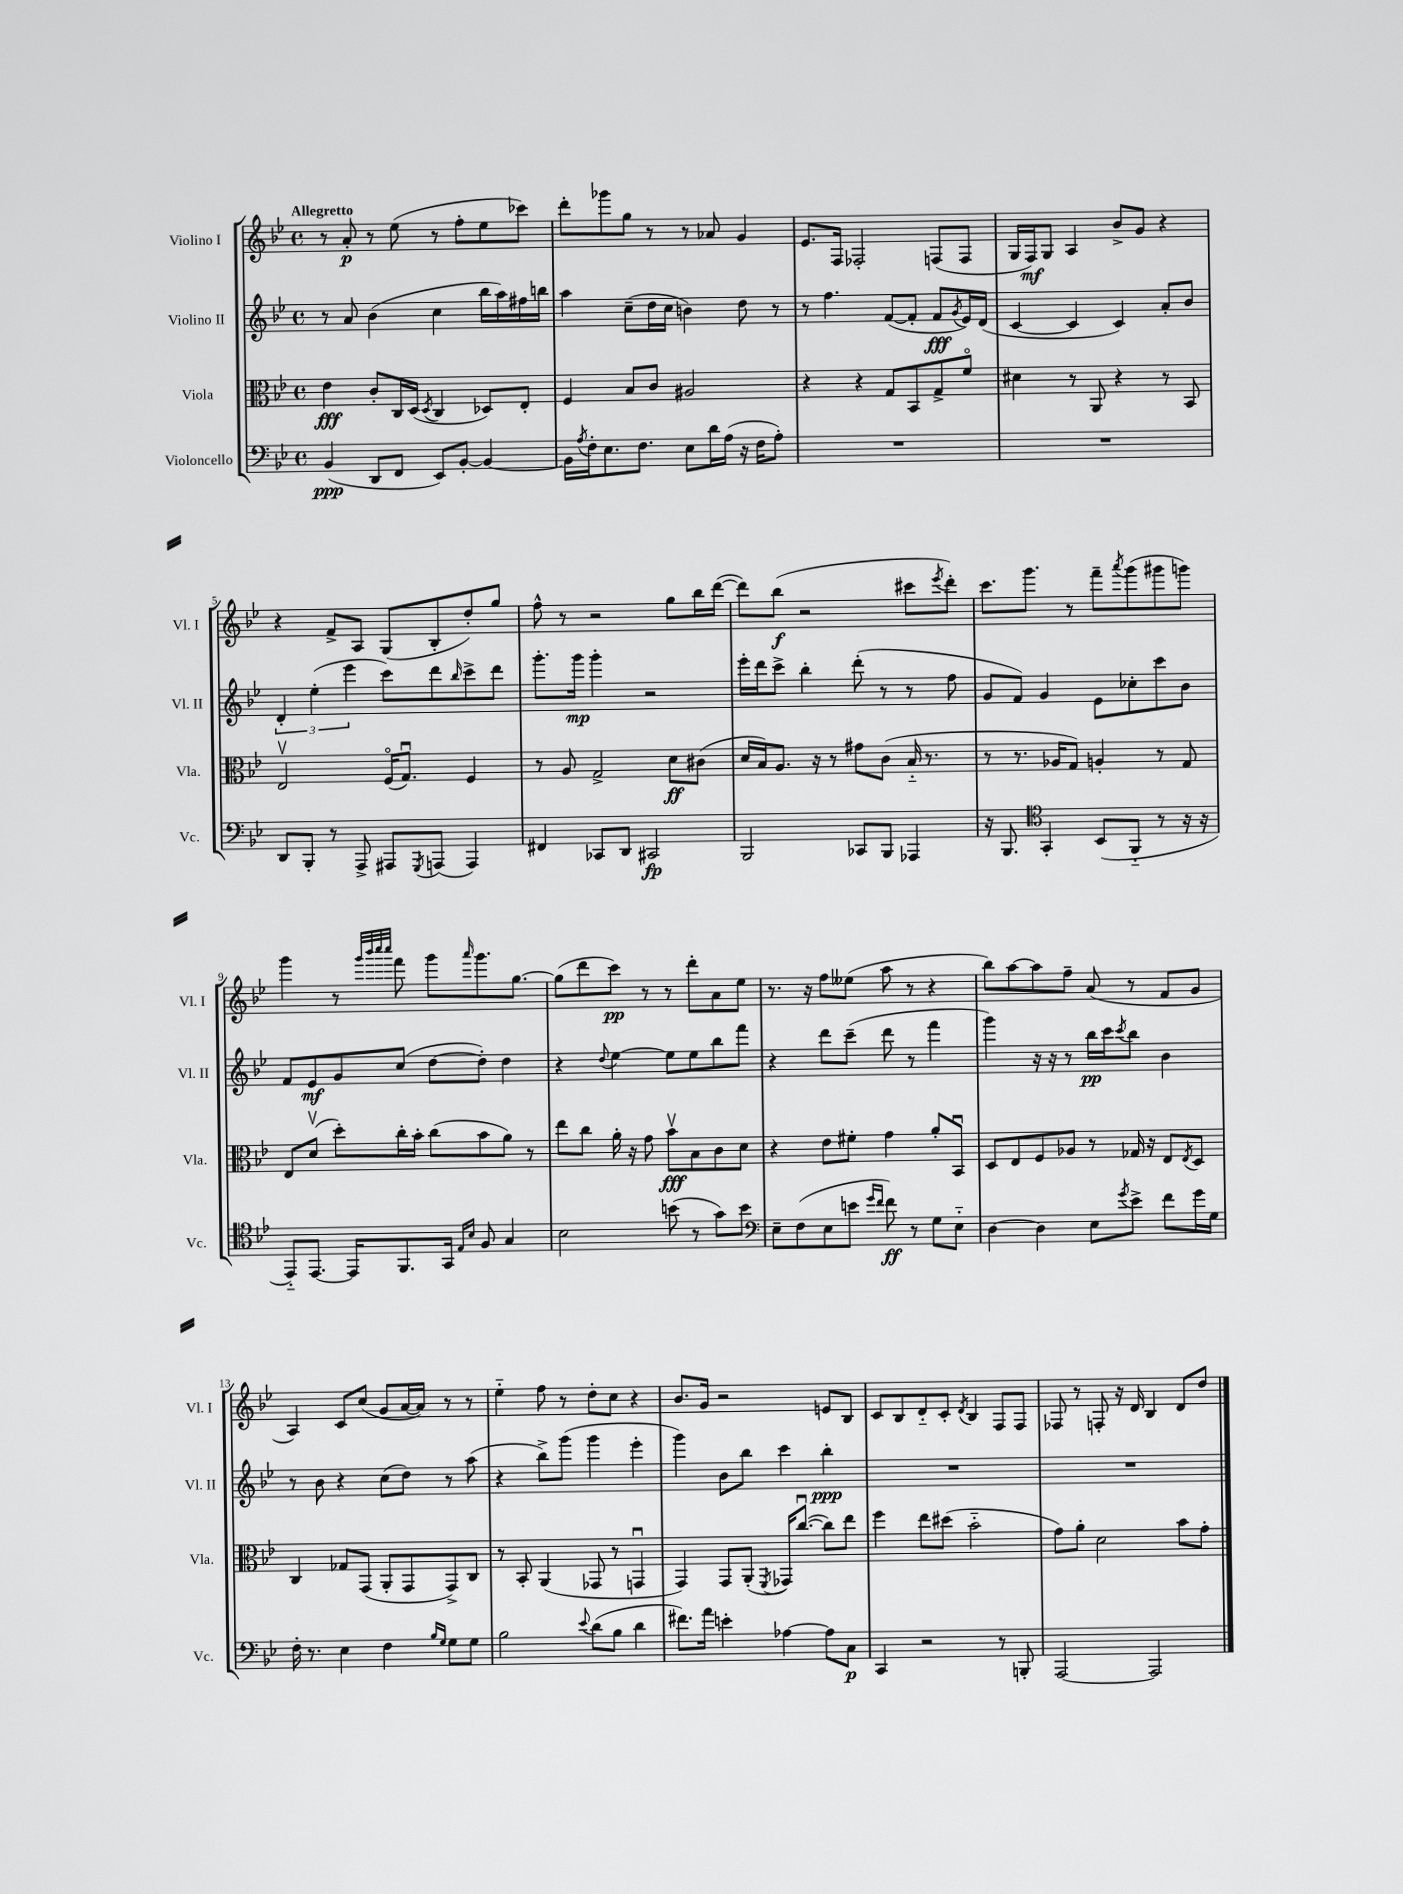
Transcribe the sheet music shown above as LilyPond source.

<<
\new StaffGroup <<
\new Staff = "s0" \with { instrumentName = "Violino I" shortInstrumentName = "Vl. I" } {
    \clef treble \key bes \major \defaultTimeSignature \time 4/4 \tempo "Allegretto"
    r8 a'8-.\p r8 ees''8( r8 f''8-. ees''8 ces'''8) |
    d'''8-. ges'''8 g''8 r8 r8 aes'8 g'4 |
    ees'8. f16 fes2-. f8( f8 |
    g16 f16\mf) g8 a4 bes'8-> g'8 r4 |
    r4 f'8-> a8 g8( bes8-. d''8-.) g''8 |
    f''8-^ r8 r2 g''8 bes''16 d'''16~( |
    d'''8) bes''8\f( r2 cis'''8 \acciaccatura { ees'''8 } d'''8-.) |
    c'''8. g'''8. r8 f'''8-- \acciaccatura { a'''8 } g'''8( gis'''8 g'''8) |
    g'''4 r8 \grace { g'''32 bes'''32 c''''32 c''''32 } f'''8 g'''8 \grace { a'''16 } g'''8. g''8.~ |
    g''8( d'''8 c'''8\pp) r8 r8 d'''8-. a'8 ees''8 |
    r8. r16 f''8 eeses''8( a''8 r8 r4 |
    bes''8) a''8~ a''8 f''8-- a'8( r8 f'8 g'8 |
    a4) c'8 c''8( g'8 a'16~ a'16) r8 r8 |
    ees''4-_ f''8 r8 d''8-. c''8 r4 |
    bes'8. g'16 r2 e'8 bes8 |
    c'8 bes8 d'8-_ c'8-. \acciaccatura { d'8 } bes4 f8 f8 |
    fes8 r8 f8-. r16 d'16 bes4 d'8 d''8 \bar "|." |
}
\new Staff = "s1" \with { instrumentName = "Violino II" shortInstrumentName = "Vl. II" } {
    \clef treble \key bes \major \defaultTimeSignature \time 4/4
    r8 a'8 bes'4( c''4 bes''16 a''16) fis''16 b''16 |
    a''4 c''8--( d''16 c''16 b'4) d''8 r8 |
    r8 f''4. f'8~( f'8-. f'8\fff \acciaccatura { g'8 } ees'16) d'16( |
    c'4~ c'4 c'4) a'8-. bes'8 |
    \tuplet 3/2 { d'4-. ees''4-.( ees'''4 } c'''8) d'''8 \grace { bes''16 } c'''8-> d'''8 |
    g'''8.-. g'''16\mp g'''4-. r2 |
    ees'''16-. d'''16 c'''8-> bes''4-. d'''8-.( r8 r8 f''8 |
    g'8 f'8) g'4 ees'8 ces''8-. c'''8 bes'8 |
    f'8 ees'8\mf g'8 c''8( d''8~ d''8-.) d''4 |
    r4 \appoggiatura { d''8 } ees''4~ ees''8 ees''8 bes''8 f'''8 |
    r4 d'''8 c'''8--( d'''8 r8 f'''4 |
    g'''4) r16 r16 r8 bes''16\pp c'''16 \acciaccatura { c'''8 } bes''8 bes'4 |
    r8 bes'8 r4 c''8( d''8) r8 a''8( |
    r4 bes''8->) g'''8( g'''4 ees'''4-. |
    g'''4) bes'8 bes''8 c'''4 bes''4-.\ppp |
    R1 |
    R1 \bar "|." |
}
\new Staff = "s2" \with { instrumentName = "Viola" shortInstrumentName = "Vla." } {
    \clef alto \key bes \major \defaultTimeSignature \time 4/4
    ees'4\fff c'8-. c16 d16( \acciaccatura { d8 } c4 des8) ees8-. |
    f4 bes8 c'8 ais2 |
    r4 r4 g8 bes,8 g8-> f'8\flageolet |
    dis'4 r8 a,8 r4 r8 bes,8 |
    ees2\upbow f16\flageolet( g8.\downbow) f4 |
    r8 a8 g2-> d'8\ff cis'8( |
    d'16 bes16) a8. r16 r8 gis'8 c'8( bes16-_ r8. |
    r8 r8. aes16 g8) a4-. r8 g8 |
    ees8 d'8\upbow( d''8-.) c''16-. bes'16-. c''8( bes'8 a'8) r8 |
    ees''8 c''8 a'16-. r16 g'8 bes'8\upbow\fff bes8 c'8 d'8 |
    r4 ees'8 fis'8-. g'4 a'8-. bes,8\downbow |
    d8 ees8 f8 aes8 r8 ges16 r16 ees8 \acciaccatura { ees8 } d8 |
    c4 ges8 g,8( a,8-. g,8 g,8->) c8 |
    r8 bes,8-. a,4( ges,8 r8 g,4\downbow |
    g,4) g,8 a,8-.( \acciaccatura { f,8 } ges,16) c''8.~\downbow( c''8) ees''8 |
    f''4 ees''8 dis''8( bes'2-_ |
    g'8) a'8-. d'2 bes'8 g'8-. \bar "|." |
}
\new Staff = "s3" \with { instrumentName = "Violoncello" shortInstrumentName = "Vc." } {
    \clef bass \key bes \major \defaultTimeSignature \time 4/4
    bes,4\ppp( d,8 f,8 ees,8) bes,8~-. bes,4~ |
    bes,16 \acciaccatura { a8 } f16-. ees8. f8. ees8 d'16 a16( r16 f16 a8-.) |
    R1 |
    R1 |
    d,8 bes,,8-. r8 a,,8-> ais,,8 \acciaccatura { g,,8 } a,,8( a,,4) |
    fis,4 ces,8 d,8 cis,2\fp |
    bes,,2 ces,8 bes,,8 aes,,4 |
    r16 bes,,8. \clef tenor g,4-. bes,8( f,8-_ r8 r16 r16 |
    ees,8-_) ees,8.~ ees,16 f,8. g,16 \grace { ees16 bes16 } f8 g4 |
    bes2 b'8( r8 g'8) b'8 |
    \clef bass ees8-- f8( ees8 e'8 \grace { g'16 f'16 } f'8\ff) r8 g8 ees8-_ |
    d4~ d4 ees8 \acciaccatura { g'8 } ees'8-> f'8 g'16 g16 |
    f16-. r8. ees4 f4 \grace { bes16 g16 } g8 g8 |
    bes2 \appoggiatura { ees'8 } d'8( bes8 d'4 |
    fis'8.) a'16 e'4-. aes4~ aes8 c8\p |
    c,4 r2 r8 b,,8-. |
    a,,2~ a,,2 \bar "|." |
}
>>
>>
